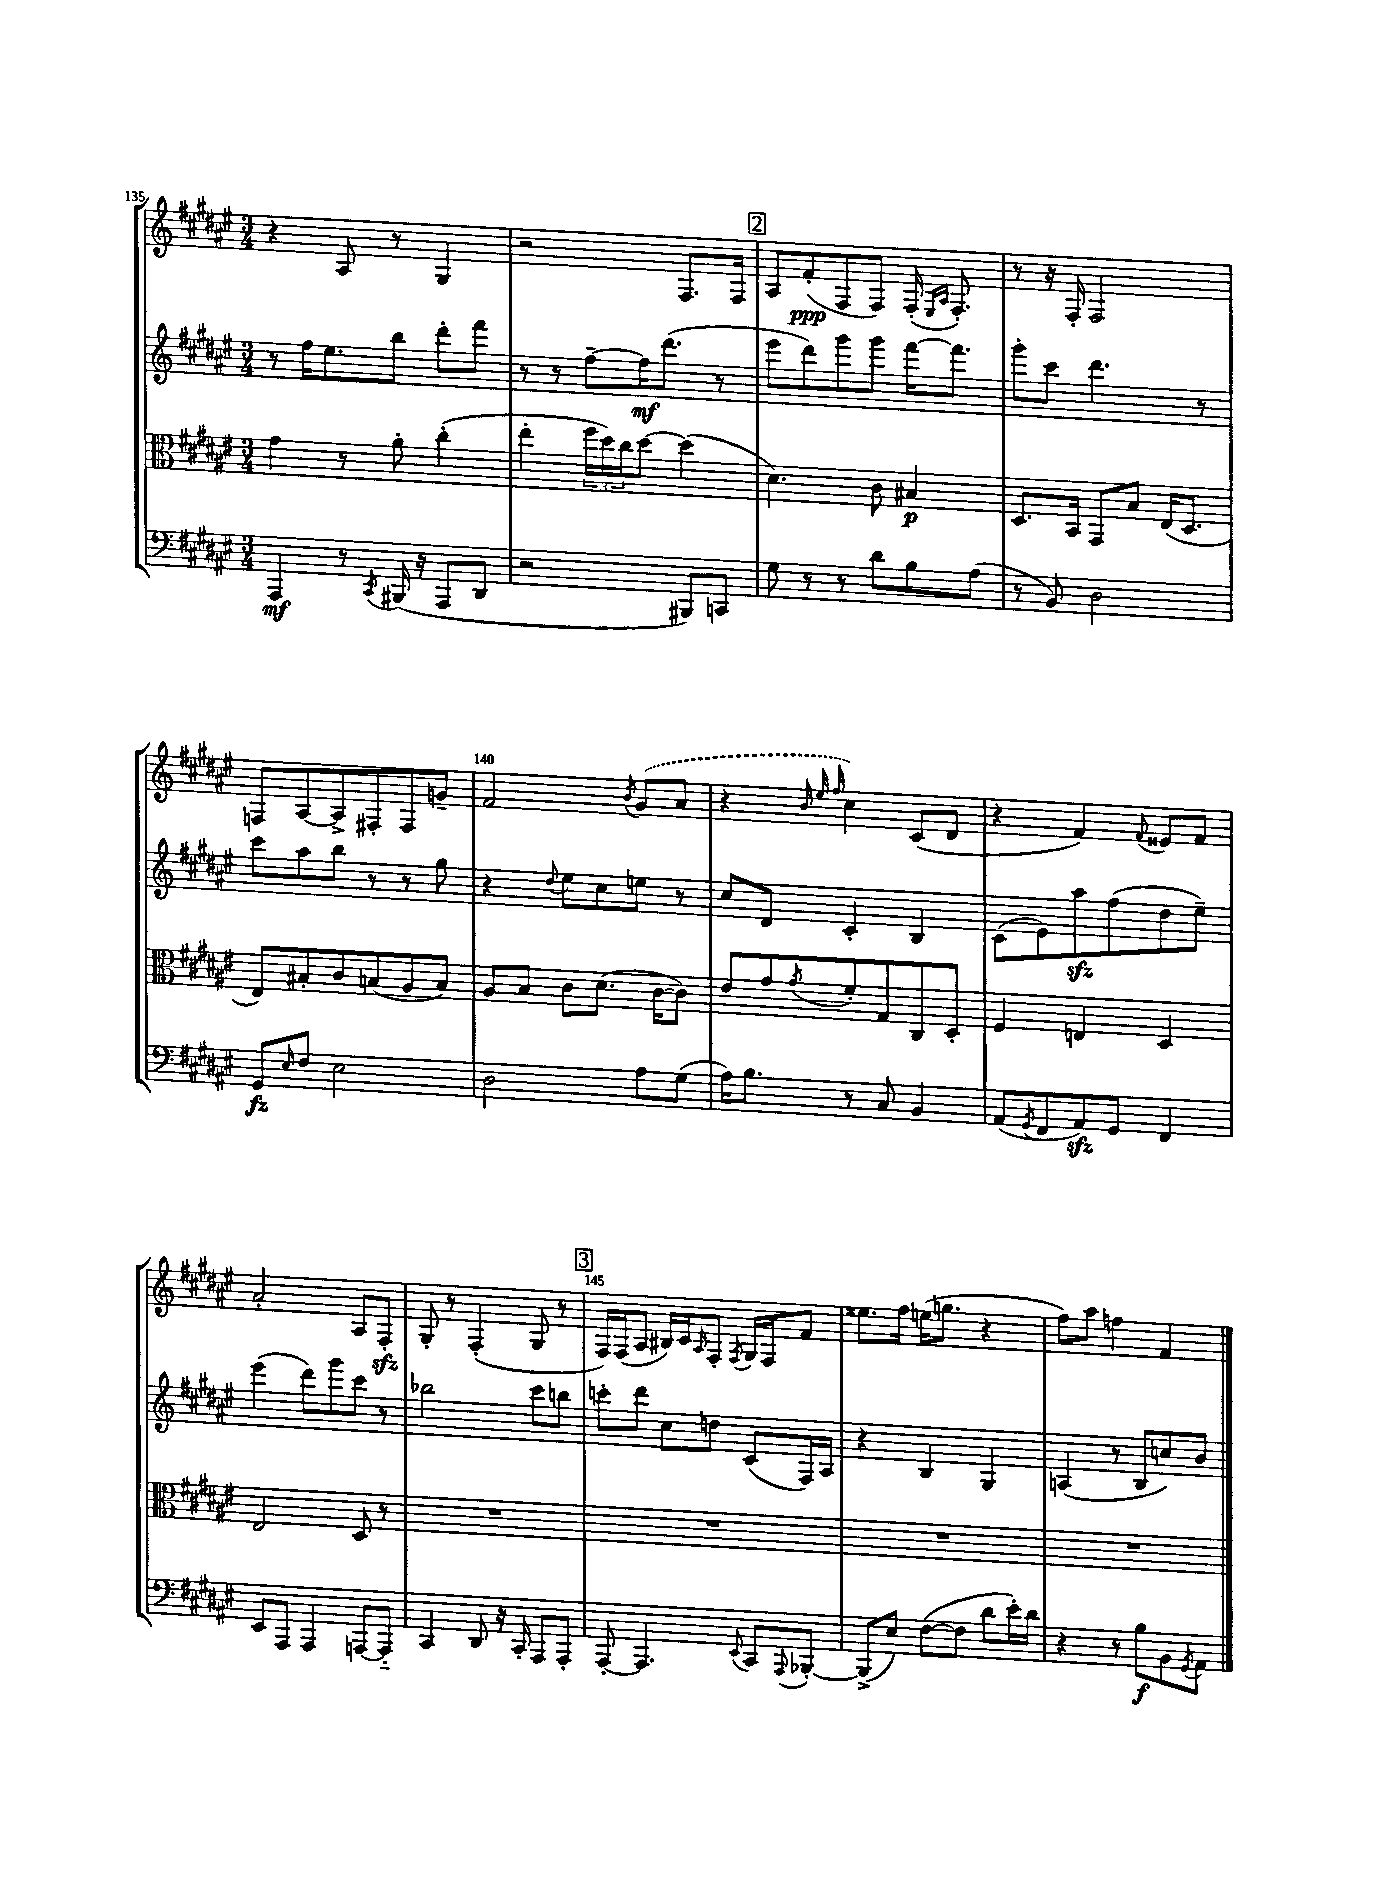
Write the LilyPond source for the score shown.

<<
\new StaffGroup <<
\new Staff = "s0" {
    \clef treble \key fis \major \numericTimeSignature \time 3/4
    r4 ais8 r8 gis4 |
    r2 fis8. fis16 |
    \mark \markup { \box "2" } ais8 fis'8-.\ppp( fis8 fis8) fis16-.( \grace { eis16 ais16 } fis8.-.) |
    r8 r16 fis16-. fis2 |
    f8 ais8~ ais8-> fis8-. fis8 g'8-- |
    fis'2 \acciaccatura { b'8 } \once \slurDashed gis'8( ais'8 |
    r4 \grace { b'32 eis''32 fis''32 } cis''4) cis'8( dis'8 |
    r4 fis'4) \appoggiatura { fis'8 } eisis'8 fis'8 |
    ais'2-. ais8 fis8-.\sfz |
    gis8-. r8 fis4-.( gis8 r8 |
    \mark \markup { \box "3" } fis16) fis16( ais8 bis16) cis'16 \grace { ais16 } fis8-. \acciaccatura { fis8 } gis16 fis16 fis'8 |
    eisis''8. fis''16 e''16( g''8. r4 |
    fis''8) ais''8 f''4 fis'4 \bar "|." |
}
\new Staff = "s1" {
    \clef treble \key fis \major \numericTimeSignature \time 3/4
    r8 fis''16 eis''8. b''8 dis'''8-. fis'''8 |
    r8 r8 fis''8~-- fis''16\mf dis'''8.( r8 |
    \mark \markup { \box "2" } eis'''8 dis'''8) gis'''8 gis'''8 fis'''16~ fis'''8. |
    gis'''8-. cis'''8 dis'''4. r8 |
    cis'''8 ais''8 b''8 r8 r8 gis''8 |
    r4 \appoggiatura { dis''8 } eis''8 cis''8 e''8 r8 |
    cis''8 dis'8 cis'4-. b4 |
    cis'8( eis'8) ais''8\sfz fis''8( dis''8 eis''8--) |
    eis'''4( dis'''8) gis'''8 cis'''8 r8 |
    bes''2 cis'''8 b''8 |
    \mark \markup { \box "3" } c'''8-. dis'''8 cis''8 d''8 cis'8( fis16) ais16 |
    r4 b4 gis4 |
    a4( r8 b8 c''8) b'8 \bar "|." |
}
\new Staff = "s2" {
    \clef alto \key fis \major \numericTimeSignature \time 3/4
    gis'4 r8 ais'8-. cis''4-.( |
    eis''4-. \tuplet 3/2 { fis''16 dis''16) cis''16 } dis''8~ dis''4( |
    \mark \markup { \box "2" } dis'4.) cis'8 bis4\p |
    dis8. b,16 gis,8 b8 eis16( dis8. |
    eis8) bis8-. cis'8 b8( ais8 b8) |
    ais8 b8 cis'8 dis'8.( cis'16~ cis'8) |
    eis'8 gis'8 \acciaccatura { gis'8 } fis'8-. gis8 cis8 dis8-. |
    fis4 e4 dis4 |
    eis2 dis8 r8 |
    R2. |
    \mark \markup { \box "3" } R2. |
    R2. |
    R2. \bar "|." |
}
\new Staff = "s3" {
    \clef bass \key fis \major \numericTimeSignature \time 3/4
    ais,,4\mf r8 \acciaccatura { cis,8 } bis,,16( r16 ais,,8 dis,8 |
    r2 bis,,8) c,8 |
    \mark \markup { \box "2" } gis8 r8 r8 dis'8 b8 ais8( |
    r8 b,8) dis2 |
    gis,8\fz \grace { eis16 } fis8 eis2 |
    dis2 ais8 gis8( |
    ais16) b8. r8 cis8 b,4 |
    ais,8( \acciaccatura { gis,8 } fis,8 ais,8\sfz) gis,8 fis,4 |
    eis,8 ais,,8 ais,,4 a,,8~ a,,8-_ |
    cis,4 dis,8 r16 cis,16-. ais,,8 ais,,8-. |
    \mark \markup { \box "3" } ais,,8~-. ais,,4. \appoggiatura { eis,8 } cis,8 \appoggiatura { ais,,8 } bes,,8~-. |
    bes,,8->( eis8) fis8~( fis8 dis'8 eis'16-.) dis'16 |
    r4 r8 b8\f b,8 \acciaccatura { gis,8 } ais,8 \bar "|." |
}
>>
>>
\layout { \context { \Score currentBarNumber = #135 \override BarNumber.break-visibility = ##(#f #t #t) barNumberVisibility = #(every-nth-bar-number-visible 5) } }
